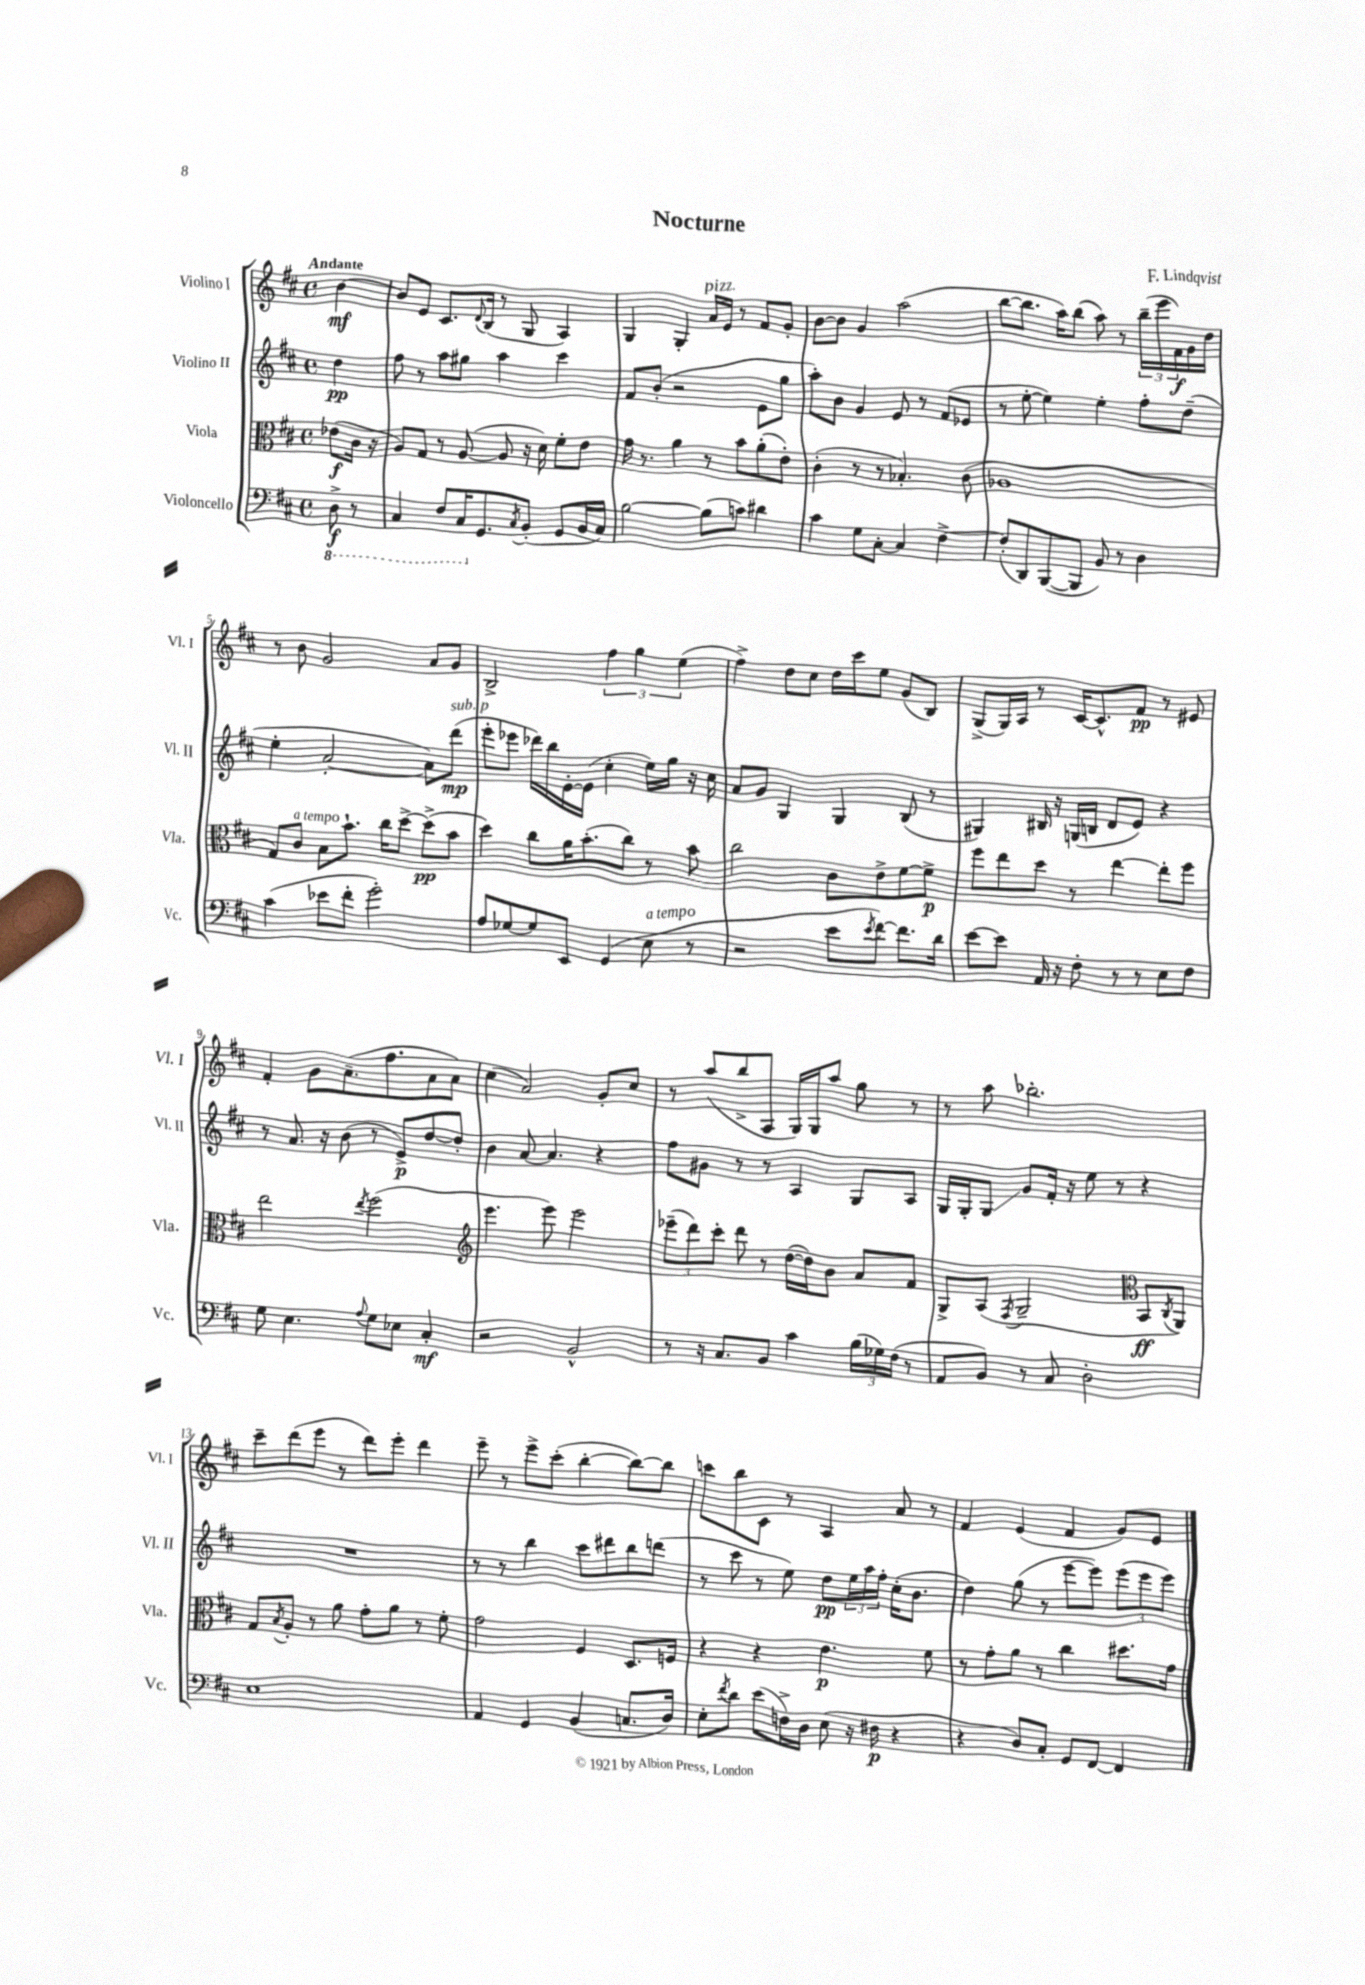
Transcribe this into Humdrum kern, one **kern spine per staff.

**kern	**kern	**kern	**kern
*staff4	*staff3	*staff2	*staff1
*clefF4	*clefC3	*clefG2	*clefG2
*k[f#c#]	*k[f#c#]	*k[f#c#]	*k[f#c#]
*M4/4	*M4/4	*M4/4	*M4/4
*met(c)	*met(c)	*met(c)	*met(c)
8DD^	(8e-	4dd	[4b
8r	16c#	.	.
.	16r	.	.
=	=	=	=
4CC#	8A)	8ff#	8b]
.	8G	8r	8e
8FF#	8r	8aa	8.c#
16CC#	([8A	8gg#	.
.	.	.	8qqd
8.GG	.	.	(16B
.	8A]	4aa	8r
8qC#	.	.	.
(8BB'	16r	.	8G
.	16d)	.	.
8GG	8f#'	4ccc#	4A)
16BB	8e	.	.
16C#)	.	.	.
=	=	=	=
[2B	16g	8f#	4G
.	8.r	.	.
.	.	(8b'	.
.	4a	2r	4G'
(8B]	8r	.	16a
.	.	.	16e
8c)	8b	.	8r
4d#	(8a'	8e	8f#
.	8e')	8gg	8g'
=	=	=	=
4c#	(4c#'	8aa')	[8b
.	.	8b	8b]
8G	8r	4g	4g
[8C#'	8r	.	.
4C#]	4.B-')	8e	(2aa
.	.	8r	.
[4F#^	.	(8f#	.
.	(8c#	8e-	.
=	=	=	=
(8F#']	1A-	8r	[8bb
8DD)	.	[8ee'	8.bb]
([8BBB	.	4ee])	.
.	.	.	16aa)
8BBB]	.	.	(8bb
8BB)	.	4ee'	8aa)
8r	.	.	8r
4D	.	8ff#'	(24bb~
.	.	.	24eee
.	.	.	24f#)
.	.	(8dd~	16g
.	.	.	16dd
=	=	=	=
(4c#	8G)	4ee'	8r
.	8c#	.	8b
8e-	8B	[2a'	2g
8f#'	8.b`	.	.
2g')	.	.	.
.	16cc#	.	.
.	[8dd^	.	.
.	(8dd^]	8a])	8a
.	8b	(8ddd	8g
=	=	=	=
8A	4dd)	8eee'	2B^
[8G-	.	8eee-	.
8G-]	8cc#	16ddd-)	.
.	.	16bb	.
8EE	16a	[16e'	.
.	(8.b'	(16e]	.
(4GG	.	4cc#'	6ff#
.	8cc#)	.	.
.	.	.	6gg
8E	8r	16ee)	.
.	.	16gg	.
.	.	.	(6ee
8r	8b	16r	.
.	.	16cc#	.
=	=	=	=
2r	2cc#	8a	4ff#^)
.	.	8g	.
.	.	4G	8dd
.	.	.	8cc#
8e	8c#	4G	16dd
.	.	.	16ccc#
8qe	.	.	.
[8f#)	8e^	.	8ee
8.f#]	[8f#	(8B	(8g
.	8f#^]	8r	8B)
16d	.	.	.
=	=	=	=
[8e	8ff#	4G#)	(8G^
8e]	8ee	.	16G)
.	.	.	16A
16AA	8dd	16B#	8r
16r	.	16r	.
8F#'	8r	(16G	[16c#
.	.	16B	8.c#^^]
8r	[4ee	8d	.
8r	.	8e)	8f#
8E	8ee']	4r	8r
8F#	8ff#	.	8e#
=	=	=	=
8G	2ee	8r	4f#'
4.E	.	8.a	.
.	.	.	8g
.	.	16r	.
.	.	(8b	(8.a~
8qqA	8qee	.	.
8G	(2ff#	8r	.
.	.	.	8.ff#
8E-	.	8e^)	.
4C#'	.	[8dd	8a
.	.	8dd']	8a)
=	=	=	=
*	*clefG2	*	*
2r	4.eee	4b	(4cc#
.	.	[8a	2a)
.	8eee)	4.a]	.
2BB^^	2eee	.	.
.	.	4r	8g'
.	.	.	8cc#
=	=	=	=
8r	(12eee-~	8ff#	8r
.	12ddd)	.	.
16r	.	8g#	(8aa
.	12ccc#'	.	.
8.C#	.	.	.
.	8ddd	8r	8bb^
8BB	8r	8r	8A
4c#	([16dd	4A	16G)
.	16dd])	.	16G
.	8b	.	8aa
(24B	8a	8G	8gg
24G-)	.	.	.
(24F#	.	.	.
8r	8f#	8A	8r
=	=	=	=
8AA	8G^	16G	8r
.	.	16G'	.
8BB)	(8A	8G	8aa
.	8qF#	.	.
8r	2G~	8g	2.bb-'
8C#	.	16f#'	.
.	.	16r	.
2D'	.	8ee	.
.	.	8r	.
*	*clefC3	*	*
.	8BB	4r	.
.	8qC#	.	.
.	8AA)	.	.
=	=	=	=
1E	8G	1r	8ccc#~
.	8qB	.	.
.	8A'	.	(8ddd
.	8r	.	8eee
.	8a	.	8r
.	8g'	.	8ddd)
.	8a	.	8eee'
.	8r	.	4ddd
.	8f#'	.	.
=	=	=	=
4AA	2g	8r	8eee~
.	.	8r	8r
4GG	.	4bb	8eee^
.	.	.	(8ccc#'
(4BB	4F#	8ccc#	[4bb'
.	.	8ddd#	.
8.C	8.D	8bb	8bb_)
.	.	(8ddd	8bb]
16D)	16F	.	.
=	=	=	=
8E'	4r	8r	8ccc
8qf#	.	.	.
8d	.	8ccc#	8bb
(8e	4r	8r	8c#
16F^)	.	8ee)	8r
16D	.	.	.
(8E	4.e	8dd	4A
16r	.	24ee	.
.	.	24aa	.
16F#	.	.	.
.	.	24ff#'	.
4r	.	(16cc#'	8a
.	.	8.b	.
.	8f#	.	8r
=	=	=	=
4r	8r	4dd)	4f#
.	8g'	.	.
8D)	8a	(8gg	(4e
8C#'	8r	8r	.
8GG	4cc#	[8eee	4f#
[8FF#	.	8eee])	.
4FF#]	8.dd#	(12eee	8g)
.	.	12eee	.
.	.	.	8e
.	.	12eee)	.
.	16g	.	.
==	==	==	==
*-	*-	*-	*-
